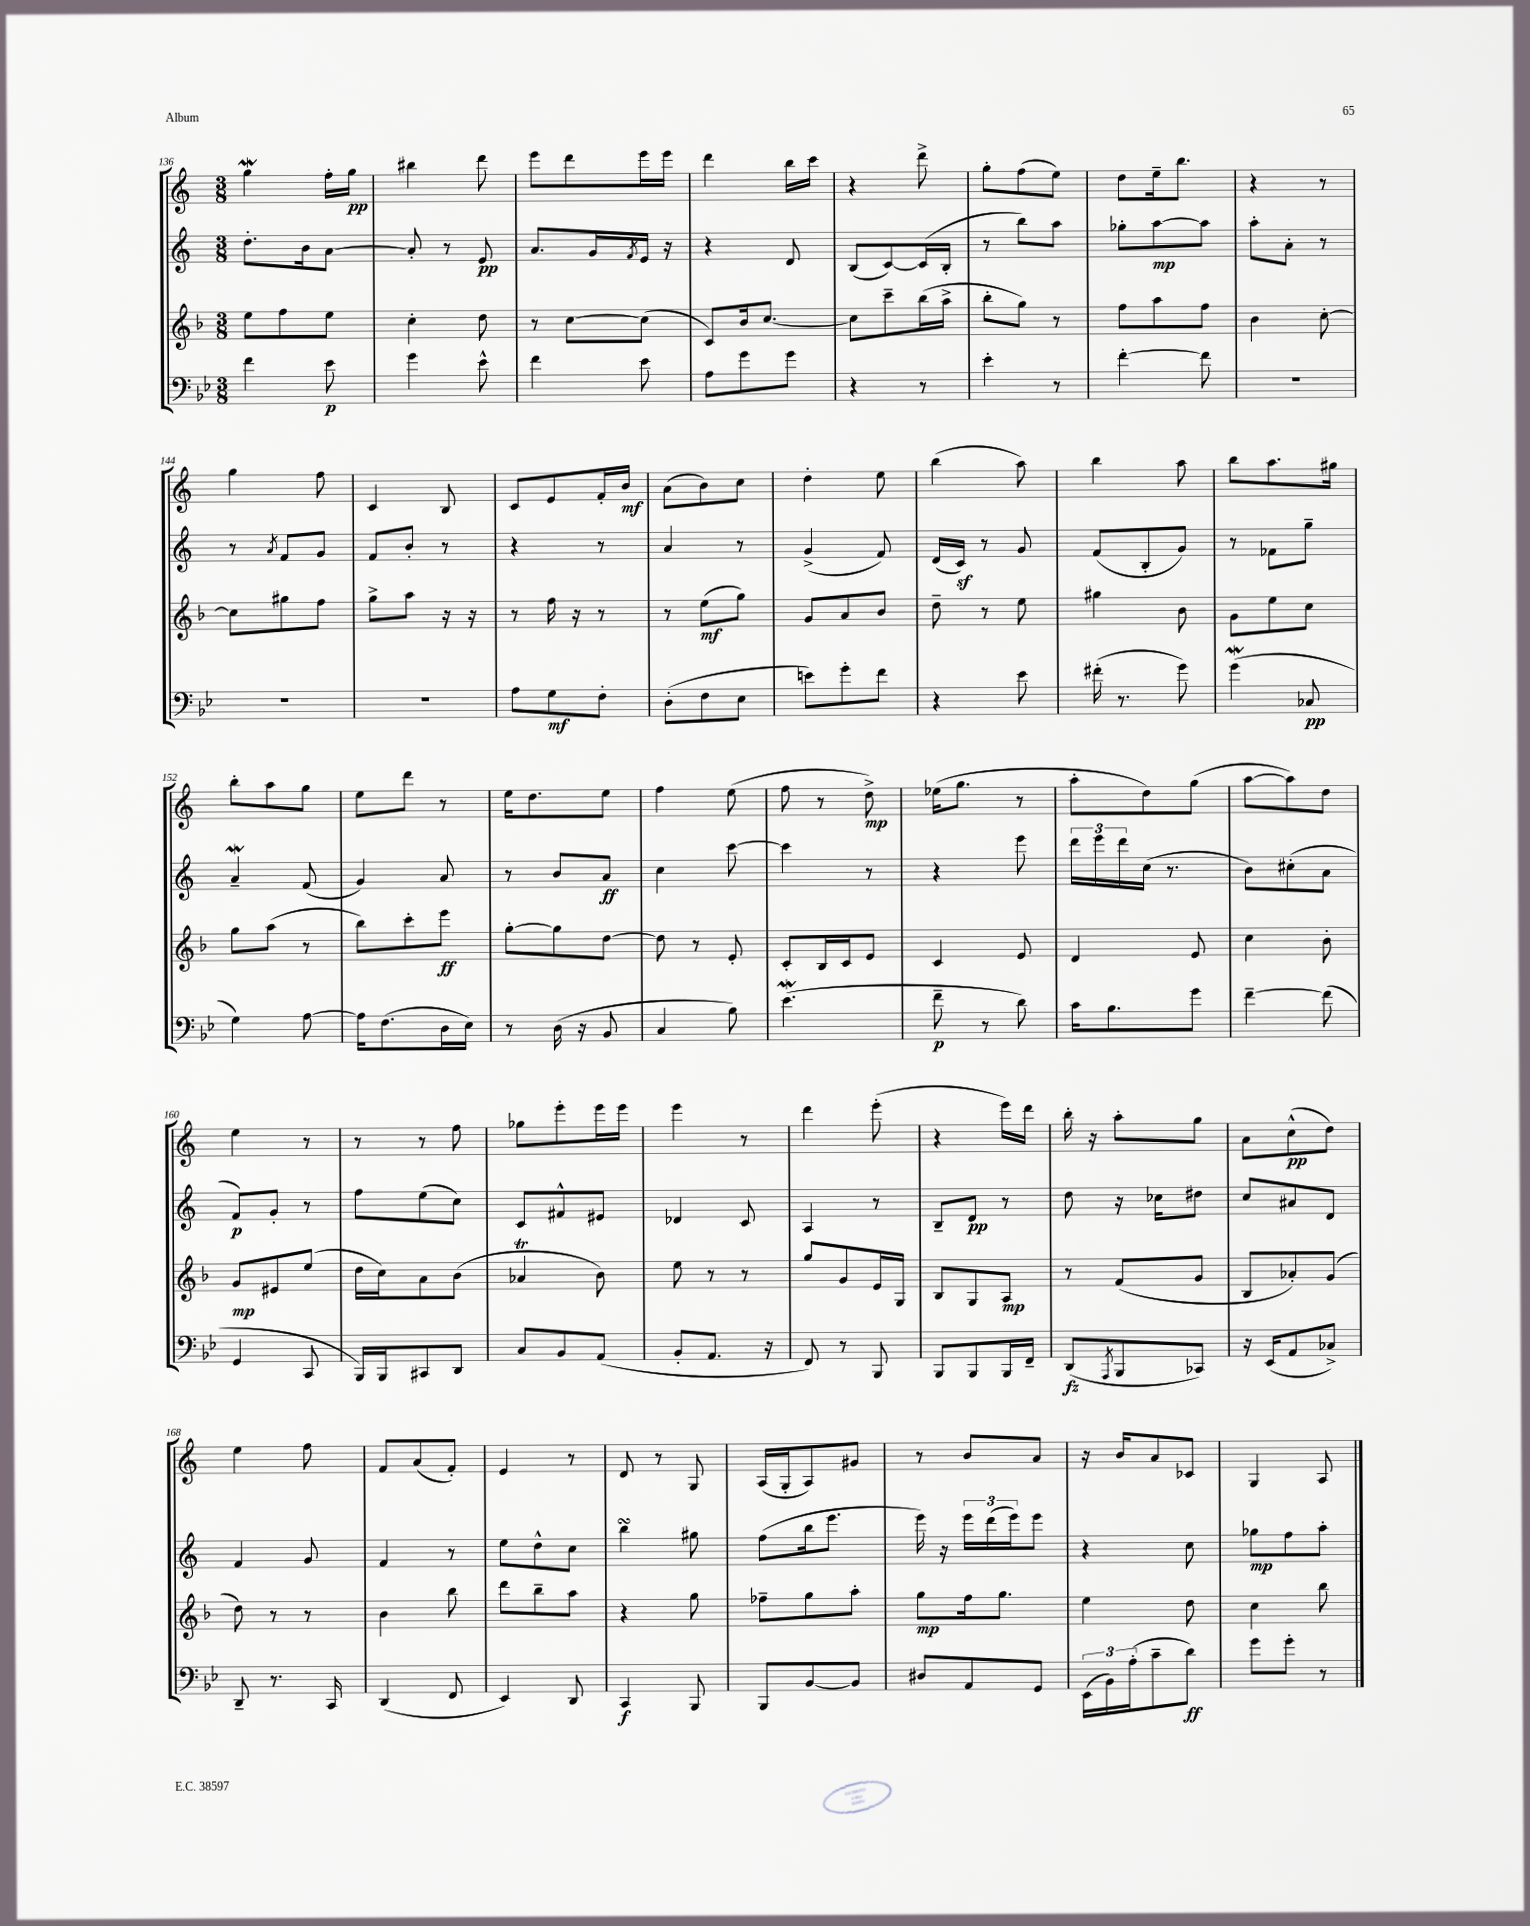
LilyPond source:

<<
\new StaffGroup <<
\new Staff = "s0" {
    \clef treble \key c \major \numericTimeSignature \time 3/8
    g''4\mordent f''16-. g''16\pp |
    bis''4 d'''8 |
    e'''8 d'''8 e'''16 e'''16 |
    d'''4 b''16 c'''16 |
    r4 d'''8-> |
    g''8-. f''8( e''8) |
    d''8 e''16-- b''8. |
    r4 r8 |
    g''4 f''8 |
    c'4 b8 |
    c'8 e'8 f'16-. b'16\mf |
    a'8( b'8) c''8 |
    d''4-. e''8 |
    b''4( a''8) |
    b''4 a''8 |
    b''8 a''8. gis''16 |
    b''8-. a''8 g''8 |
    e''8 d'''8 r8 |
    e''16 d''8. e''8 |
    f''4 e''8( |
    f''8 r8 d''8->\mp) |
    ees''16( g''8. r8 |
    a''8-. d''8) g''8( |
    a''8~ a''8) d''8 |
    e''4 r8 |
    r8 r8 f''8 |
    ges''8 e'''8-. e'''16 e'''16 |
    e'''4 r8 |
    d'''4 e'''8-.( |
    r4 e'''16) d'''16 |
    b''16-. r16 a''8-. g''8 |
    a'8 c''8-^\pp( d''8) |
    e''4 f''8 |
    f'8 a'8( f'8-.) |
    e'4 r8 |
    d'8 r8 g8 |
    a16( g16-. a8) gis'8 |
    r8 b'8 a'8 |
    r16 b'16 a'8 ces'8 |
    g4 a8 \bar "|." |
}
\new Staff = "s1" {
    \clef treble \key c \major \numericTimeSignature \time 3/8
    d''8.-. b'16 a'8~ |
    a'8-. r8 e'8\pp |
    a'8. g'16 \acciaccatura { f'8 } e'16 r16 |
    r4 d'8 |
    b8( c'8~) c'16( b16-. |
    r8 b''8) a''8 |
    ges''8-. a''8~\mp a''8 |
    a''8-. a'8-. r8 |
    r8 \acciaccatura { a'8 } f'8 g'8 |
    f'8 b'8-. r8 |
    r4 r8 |
    a'4 r8 |
    g'4->( f'8) |
    d'16( c'16\sf) r8 g'8 |
    f'8( b8-. g'8) |
    r8 fes'8 g''8-- |
    a'4--\mordent f'8( |
    g'4) a'8 |
    r8 b'8 a'8\ff |
    c''4 c'''8~ |
    c'''4 r8 |
    r4 e'''8 |
    \tuplet 3/2 { d'''16 e'''16 d'''16 } c''16( r8. |
    b'8) cis''8-.( a'8 |
    f'8\p) g'8-. r8 |
    f''8 e''8( c''8) |
    c'8 fis'8-^ eis'8 |
    des'4 c'8 |
    a4 r8 |
    b8-- d'8\pp r8 |
    d''8 r16 ces''16 dis''8 |
    c''8 ais'8 d'8 |
    f'4 g'8 |
    f'4 r8 |
    e''8 d''8-^ c''8 |
    b''4\turn gis''8 |
    f''8( b''16 e'''8. |
    e'''16) r16 \tuplet 3/2 { e'''16 d'''16( e'''16) } e'''8 |
    r4 c''8 |
    ges''8\mp f''8 a''8-. \bar "|." |
}
\new Staff = "s2" {
    \clef treble \key f \major \numericTimeSignature \time 3/8
    e''8 f''8 e''8 |
    c''4-. d''8 |
    r8 c''8~ c''8( |
    c'8) bes'16 c''8.~ |
    c''8 c'''8-- bes''16( a''16-> |
    bes''8-. g''8) r8 |
    f''8 a''8 f''8 |
    bes'4 c''8~-. |
    c''8 gis''8 f''8 |
    g''8-> a''8 r16 r16 |
    r8 f''16 r16 r8 |
    r8 e''8\mf( g''8) |
    g'8 a'8 bes'8 |
    d''8-- r8 e''8 |
    gis''4 bes'8 |
    g'8 e''8 c''8 |
    g''8 a''8( r8 |
    bes''8) c'''8-. e'''8\ff |
    g''8~-. g''8 d''8~ |
    d''8 r8 e'8-. |
    c'8-. bes16 c'16 e'8 |
    c'4 e'8 |
    d'4 e'8 |
    c''4 bes'8-. |
    g'8\mp eis'8 e''8( |
    d''16 c''16) a'8 bes'8( |
    aes'4\trill bes'8) |
    e''8 r8 r8 |
    g''8 g'8 e'16 g16 |
    bes8 g8 a8\mp |
    r8 f'8( g'8 |
    bes8 aes'8-.) g'8( |
    d''8) r8 r8 |
    bes'4 bes''8 |
    d'''8 bes''8-- a''8 |
    r4 g''8 |
    fes''8-- g''8 a''8-. |
    g''8\mp f''16 g''8. |
    e''4 d''8 |
    c''4 bes''8 \bar "|." |
}
\new Staff = "s3" {
    \clef bass \key bes \major \numericTimeSignature \time 3/8
    f'4 ees'8\p |
    g'4 ees'8-^ |
    f'4 ees'8 |
    a8 g'8 g'8 |
    r4 r8 |
    ees'4-. r8 |
    f'4~-. f'8 |
    R4. |
    R4. |
    R4. |
    a8 g8\mf f8-. |
    d8-.( f8 ees8 |
    e'8) g'8-. f'8 |
    r4 ees'8 |
    fis'16-.( r8. g'8) |
    g'4\mordent( ces8\pp |
    g4) a8~ |
    a16 f8.( d16 ees16) |
    r8 d16( r16 bes,8 |
    c4 bes8) |
    ees'4.\mordent( |
    f'8--\p r8 d'8) |
    c'16 bes8. g'8 |
    f'4~-- f'8( |
    g,4 c,8 |
    bes,,16) bes,,16 cis,8 d,8 |
    c8 bes,8 a,8( |
    bes,8-. a,8. r16 |
    f,8) r8 bes,,8 |
    bes,,8 bes,,8 bes,,16 f,16-- |
    d,8\fz( \acciaccatura { a,,8 } bes,,8 ces,8) |
    r16 ees,16( a,8 ces8->) |
    d,8-- r8. c,16 |
    d,4( f,8 |
    ees,4) d,8 |
    c,4\f bes,,8 |
    bes,,8 bes,8~ bes,8 |
    dis8 a,8 g,8 |
    \tuplet 3/2 { ees,16( bes,16) a16-.( } c'8-- d'8\ff) |
    g'8 g'8-. r8 \bar "|." |
}
>>
>>
\layout { \context { \Score currentBarNumber = #136 } }
